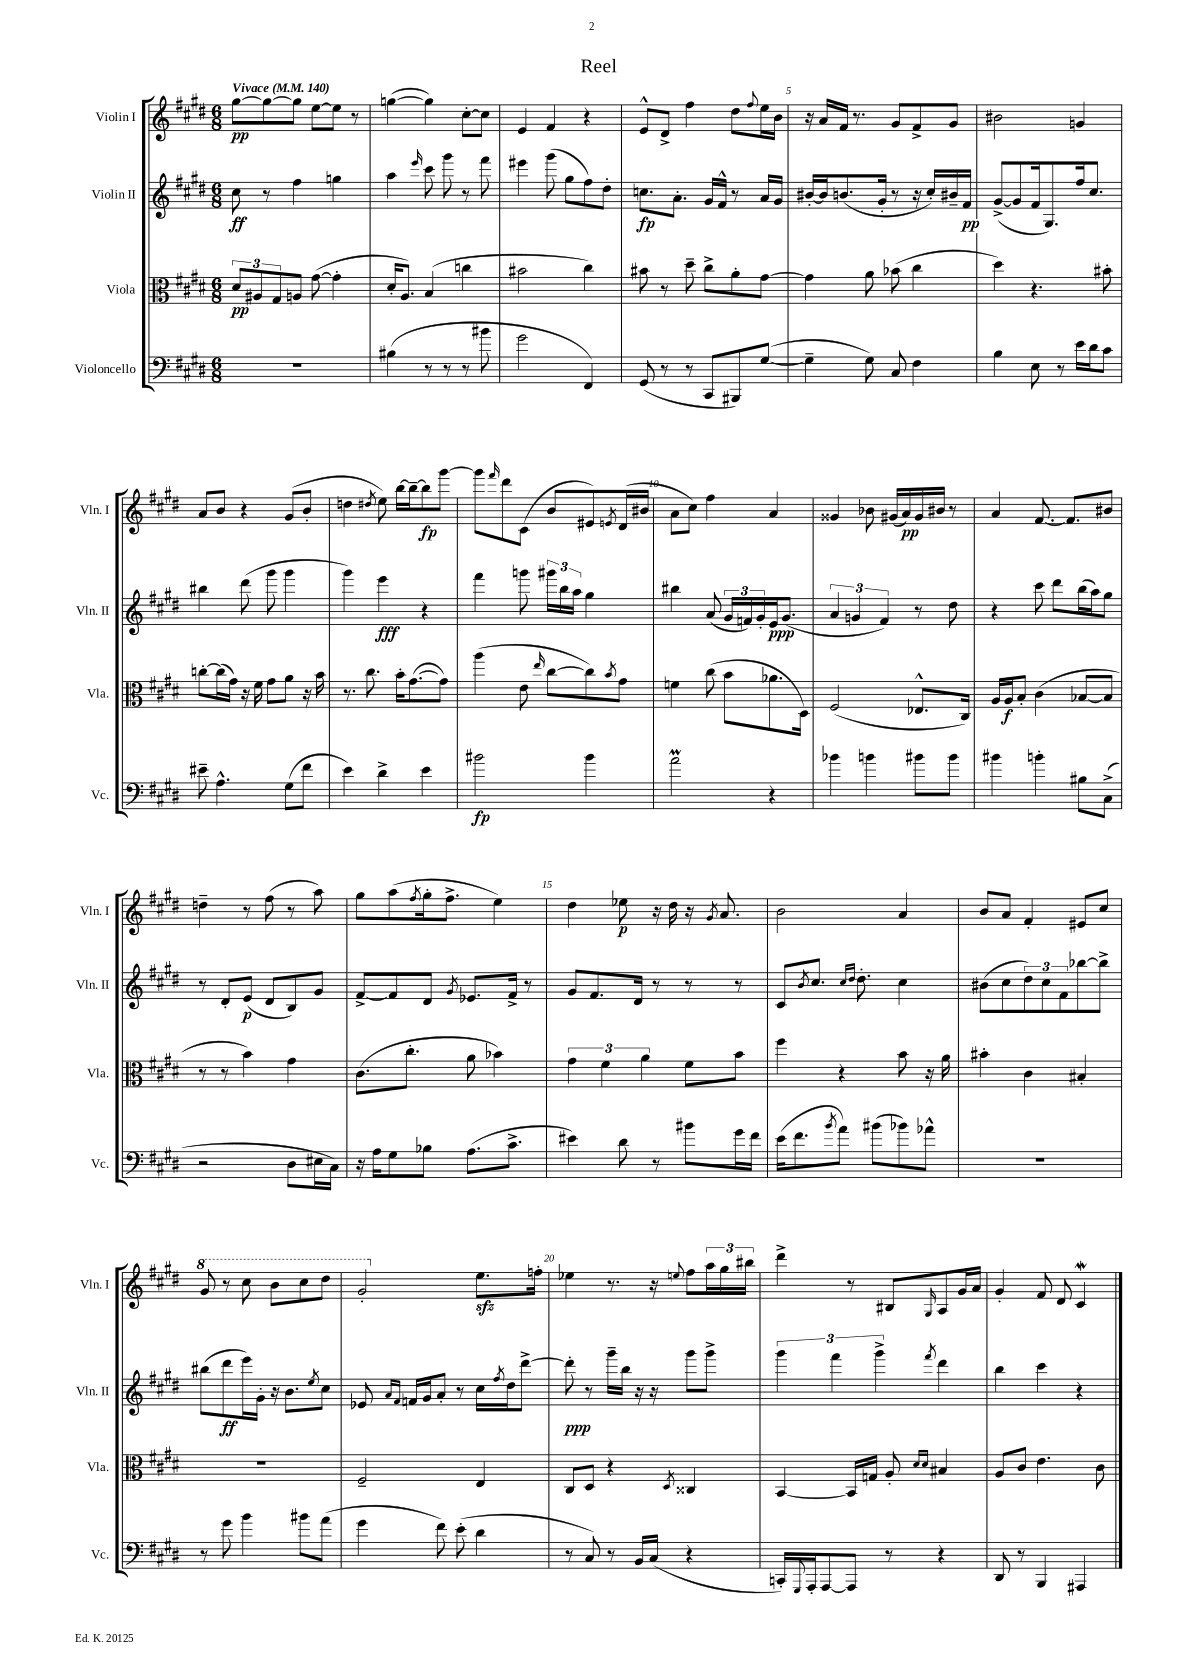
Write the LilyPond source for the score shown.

\header { title = "Reel" }
<<
\new StaffGroup <<
\new Staff = "s0" \with { instrumentName = "Violin I" shortInstrumentName = "Vln. I" } {
    \clef treble \key e \major \numericTimeSignature \time 6/8 \tempo "Vivace" 4 = 140
    gis''8~\pp gis''8~ gis''8 e''8~ e''8 r8 |
    g''4~( g''4) cis''8~-. cis''8 |
    e'4 fis'4 r4 |
    e'8-^ dis'8-> fis''4 dis''8 \appoggiatura { fis''8 } e''16 b'16 |
    r16 a'16 fis'16 r8. gis'8 fis'8-> gis'8 |
    bis'2 g'4 |
    a'8 b'8 r4 gis'8( b'8-. |
    d''4 \acciaccatura { dis''8 } e''8) b''16~ b''16~-- b''8\fp gis'''8~ |
    gis'''8 \grace { fis'''16 } dis'''8 cis'8( b'8 eis'8) \acciaccatura { e'8 } dis'16( bis'16 |
    a'8 cis''8) fis''4 a'4 |
    gisis'4 bes'8 gis'16( a'16\pp) gis'16 bis'16 r8 |
    a'4 fis'8.~ fis'8. bis'8 |
    d''4-- r8 fis''8( r8 a''8) |
    gis''8 a''8( \acciaccatura { fis''8 } gis''16-. fis''8.-> e''4) |
    dis''4 ees''8\p r16 dis''16 r16 \acciaccatura { gis'8 } a'8. |
    b'2 a'4 |
    b'8 a'8 fis'4-. eis'8 cis''8 |
    \ottava #1 gis''8 r8 cis'''8 b''8 cis'''8 dis'''8 |
    gis''2-. \ottava #0 e''8.\sfz f''16-. |
    ees''4 r8. r16 \appoggiatura { e''8 } fis''8 \tuplet 3/2 { a''16 gis''16 bis''16 } |
    dis'''4-> r8 bis8 \grace { gis16 } a8 gis'16 a'16 |
    gis'4-. fis'8 dis'8 cis'4\mordent \bar "|." |
}
\new Staff = "s1" \with { instrumentName = "Violin II" shortInstrumentName = "Vln. II" } {
    \clef treble \key e \major \numericTimeSignature \time 6/8
    cis''8\ff r8 fis''4 g''4 |
    a''4 \grace { e'''16 } cis'''8 gis'''8 r8 fis'''8 |
    eis'''4 gis'''8( gis''8 fis''8) dis''8-. |
    c''8.\fp a'8.-. gis'16 fis'16-^ r8 a'16 gis'16 |
    bis'16~-. bis'16 b'8.( gis'16-. r8 r16 cis''16-.) bis'16-- fis'16\pp |
    gis'8~->( gis'8 fis'16 gis8.) fis''16 cis''8. |
    bis''4 dis'''8( gis'''8 gis'''4 |
    gis'''4) e'''4\fff r4 |
    fis'''4 g'''8 \tuplet 3/2 { gis'''16 b''16 a''16 } gis''4 |
    bis''4 a'8( \tuplet 3/2 { gis'16 f'16) gis'16-. } e'16\ppp gis'8.( |
    \tuplet 3/2 { a'4 g'4 fis'4) } r8 dis''8 |
    r4 cis'''8 dis'''8 b''16( a''16) gis''8 |
    r8 dis'8-. e'8\p( dis'8 b8) gis'8 |
    fis'8~-> fis'8 dis'8 \acciaccatura { gis'8 } ees'8. fis'16-> r8 |
    gis'8 fis'8. dis'16 r8 r8 r8 |
    cis'8 \acciaccatura { b'8 } cis''8. \grace { cis''16 dis''16 } dis''8.-. cis''4 |
    bis'8( cis''8 \tuplet 3/2 { dis''8) cis''8 fis'8 } bes''8~ bes''8-> |
    bis''8( dis'''8\ff e'''16) gis'16-. r16 b'8. \acciaccatura { e''8 } cis''8 |
    ees'8 \grace { a'16 fis'16 } f'16 gis'16 a'8-. r8 cis''16 \acciaccatura { fis''8 } dis''16 dis'''8~-> |
    dis'''8-.\ppp r8 gis'''16-- b''16 r16 r16 gis'''8 gis'''8-> |
    \tuplet 3/2 { gis'''4 fis'''4 gis'''4-> } \acciaccatura { fis'''8 } dis'''4 |
    b''4 cis'''4 r4 \bar "|." |
}
\new Staff = "s2" \with { instrumentName = "Viola" shortInstrumentName = "Vla." } {
    \clef alto \key e \major \numericTimeSignature \time 6/8
    \tuplet 3/2 { dis'8\pp ais8 gis8 } a8 gis'8~( gis'4-. |
    dis'16-. a8.) b4( c''4 |
    bis'2 cis''4) |
    bis'8 r8 dis''8-- cis''8-> a'8-. gis'8~ |
    gis'4 a'8 bes'8( cis''4 |
    dis''4) r4. bis'8-. |
    c''8~-. c''16( gis'16) r16 fis'16 gis'8 a'8 r16 b'16 |
    r8. cis''8. b'16-. gis'8.~( gis'8) |
    a''4( e'8 \grace { e''16 } cis''8~ cis''8) \acciaccatura { b'8 } gis'8 |
    f'4 cis''8( b'8 aes'8. dis16) |
    fis2( ees8.-^ cis16) |
    a16 a16\f b8-. cis'4( bes8~ bes8 |
    r8 r8 b'4) gis'4 |
    cis'8.( cis''8.-. a'8 bes'4) |
    \tuplet 3/2 { gis'4 fis'4 a'4 } fis'8 b'8 |
    fis''4 r4 b'8 r16 a'16 |
    bis'4-. cis'4 bis4-. |
    R2. |
    fis2-- e4 |
    cis8 dis8 r4 \acciaccatura { dis8 } cisis4 |
    b,4~ b,16 g16 a8-. \grace { dis'16 dis'16 } bis4 |
    a8 cis'8 e'4. cis'8 \bar "|." |
}
\new Staff = "s3" \with { instrumentName = "Violoncello" shortInstrumentName = "Vc." } {
    \clef bass \key e \major \numericTimeSignature \time 6/8
    R2. |
    bis4( r8 r8 r8 bis'8 |
    gis'2 fis,4) |
    gis,8( r8 r8 cis,8 bis,,8) gis8~( |
    gis4-- gis8) cis8 fis4 |
    b4 e8 r8 e'16 dis'16 cis'8 |
    eis'8-- a4.-^ gis8( fis'8 |
    e'4) dis'4-> e'4 |
    bis'2\fp bis'4 |
    a'2\prall r4 |
    bes'4 b'4 bis'8 bis'8 |
    bis'4 b'4-. bis8 cis8->( |
    r2 dis8 eis16 cis16) |
    r16 a16 gis8 bes8 a8.( cis'8.-> |
    eis'4) dis'8 r8 bis'8 gis'16 fis'16 |
    e'16( fis'8. \acciaccatura { b'8 } a'8) bis'8( bes'8) aes'8-^ |
    R2. |
    r8 gis'8 b'4 bis'8 a'8( |
    gis'4 fis'8) e'8-.( dis'4 |
    r8 cis8) r8 b,16 cis16( r4 |
    c,16-.) \appoggiatura { gis,,8 } a,,16-. a,,8~ a,,8 r8 r4 |
    dis,8 r8 b,,4 ais,,4 \bar "|." |
}
>>
>>
\layout { \context { \Score \override BarNumber.break-visibility = ##(#f #t #t) barNumberVisibility = #(every-nth-bar-number-visible 5) } }
